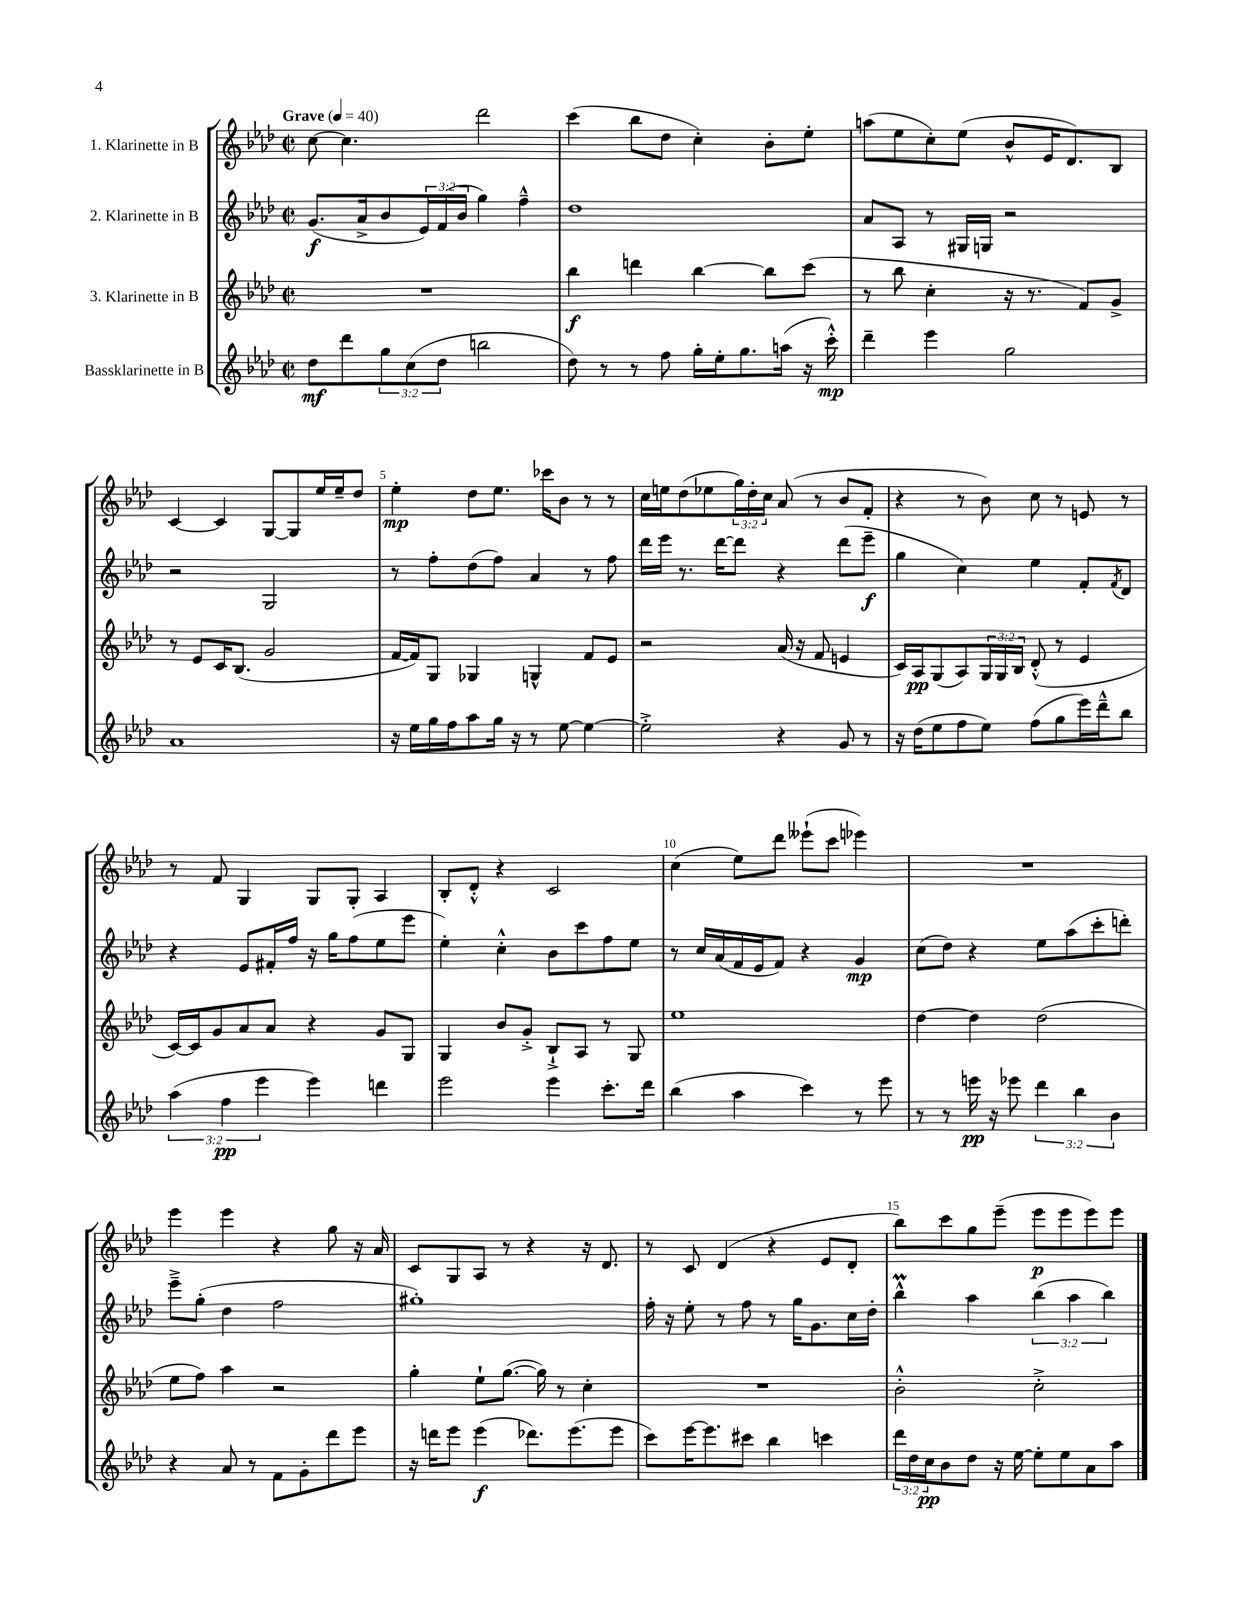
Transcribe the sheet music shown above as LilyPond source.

<<
\new StaffGroup <<
\new Staff = "s0" \with { instrumentName = "1. Klarinette in B" } {
    \clef treble \key aes \major \defaultTimeSignature \time 2/2 \override Staff.TupletNumber.text = #tuplet-number::calc-fraction-text \tempo "Grave" 4 = 40
    c''8~ c''4. des'''2 |
    c'''4( bes''8 des''8 c''4-.) bes'8-. ees''8-. |
    a''8( ees''8 c''8-.) ees''8( bes'8-^ ees'16 des'8.) bes8 |
    c'4~ c'4 g8~ g8 ees''16 ees''16-- des''8 |
    ees''4-.\mp des''8 ees''8. ces'''16 bes'8 r8 r8 |
    c''16 e''16 des''8( ees''8 \tuplet 3/2 { g''16) des''16-. c''16 } aes'8( r8 bes'8 f'8-. |
    r4 r8 bes'8) c''8 r8 e'8 r8 |
    r8 f'8 g4 g8 g8-. aes4 |
    bes8-. des'8-.-^ r4 c'2 |
    c''4( ees''8) des'''8 eeses'''8-!( c'''8 ees'''4) |
    R1 |
    ees'''4 ees'''4 r4 g''8 r16 aes'16 |
    c'8 g8 aes8 r8 r4 r16 des'8. |
    r8 c'8 des'4( r4 ees'8 des'8-. |
    bes''8) c'''8 g''8 ees'''8--( ees'''8\p ees'''8 ees'''8) ees'''8 \bar "|." |
}
\new Staff = "s1" \with { instrumentName = "2. Klarinette in B" } {
    \clef treble \key aes \major \defaultTimeSignature \time 2/2 \override Staff.TupletNumber.text = #tuplet-number::calc-fraction-text
    g'8.\f( aes'16-> bes'8 \tuplet 3/2 { ees'16) f'16( bes'16 } g''4) f''4---^ |
    des''1 |
    aes'8 aes8 r8 gis16 g16 r2 |
    r2 g2 |
    r8 f''8-. des''8( f''8) aes'4 r8 f''8 |
    des'''16 ees'''16 r8. des'''16~ des'''8 r4 des'''8( ees'''8--\f |
    g''4 c''4) ees''4 f'8-. \acciaccatura { f'8 } des'8 |
    r4 ees'8 fis'16-. f''16 r16 g''16 f''8( ees''8 ees'''8 |
    ees''4-.) c''4-.-^ bes'8 c'''8 f''8 ees''8 |
    r8 c''16 aes'16( f'16 ees'16 f'8) r4 g'4\mp |
    c''8( des''8) r4 ees''8 aes''8( c'''8-. d'''8-.) |
    ees'''8---> g''8-.( des''4 f''2 |
    gis''1-.) |
    f''16-. r16 ees''8-. r8 f''8 r8 g''16 g'8. c''16 des''16-. |
    bes''4-^\prall aes''4 \tuplet 3/2 { bes''4( aes''4 bes''4) } \bar "|." |
}
\new Staff = "s2" \with { instrumentName = "3. Klarinette in B" } {
    \clef treble \key aes \major \defaultTimeSignature \time 2/2 \override Staff.TupletNumber.text = #tuplet-number::calc-fraction-text
    R1 |
    bes''4\f d'''4 bes''4~ bes''8 c'''8( |
    r8 bes''8 c''4-. r16 r8. f'8) g'8-> |
    r8 ees'8 c'16 bes8.( g'2 |
    f'16~ f'16) g8 ges4 g4-^ f'8 ees'8 |
    r2 aes'16( r16 f'8 e'4 |
    c'16) aes16\pp g8( aes8) \tuplet 3/2 { g16 g16 bes16 } des'8-.-^( r8 ees'4 |
    c'16~) c'16 g'8 aes'8 aes'8 r4 g'8 g8 |
    g4 bes'8 g'8-.-> bes8-!-> aes8 r8 g8 |
    ees''1 |
    des''4~ des''4 des''2( |
    ees''8 f''8) aes''4 r2 |
    g''4-. ees''8-! g''8.~( g''16) r8 c''4-. |
    R1 |
    bes'2-.-^ c''2-.-> \bar "|." |
}
\new Staff = "s3" \with { instrumentName = "Bassklarinette in B" } {
    \clef treble \key aes \major \defaultTimeSignature \time 2/2 \override Staff.TupletNumber.text = #tuplet-number::calc-fraction-text
    des''8\mf des'''8 \tuplet 3/2 { g''8 c''8( des''8 } b''2 |
    des''8) r8 r8 f''8 g''16-. ees''16-. g''8. a''16( r16 c'''16-.-^\mp) |
    des'''4-- ees'''4 g''2 |
    aes'1 |
    r16 ees''16 g''16 f''16 aes''8 g''16 r16 r8 ees''8~ ees''4~ |
    ees''2-.-> r4 g'8 r8 |
    r16 des''16( ees''8 f''8 ees''8) f''8( g''8 ees'''16) des'''16---^ bes''8 |
    \tuplet 3/2 { aes''4( f''4\pp ees'''4 } ees'''4) d'''4 |
    ees'''2 ees'''4 c'''8.-. des'''16 |
    bes''4( aes''4 c'''4) r8 ees'''8 |
    r8 r8 e'''16\pp r16 ees'''8 \tuplet 3/2 { des'''4 bes''4 bes'4 } |
    r4 aes'8 r8 f'8 g'8-. des'''8 ees'''8 |
    r16 d'''16 ees'''8 ees'''4\f( des'''8.) ees'''8.( ees'''8 |
    c'''8) ees'''16~ ees'''8. cis'''8 bes''4 c'''4 |
    \tuplet 3/2 { des'''16 des''16 c''16\pp } bes'8 des''8 r16 ees''16~ ees''8-. ees''8 aes'8 aes''8 \bar "|." |
}
>>
>>
\layout { \context { \Score \override BarNumber.break-visibility = ##(#f #t #t) barNumberVisibility = #(every-nth-bar-number-visible 5) } }
